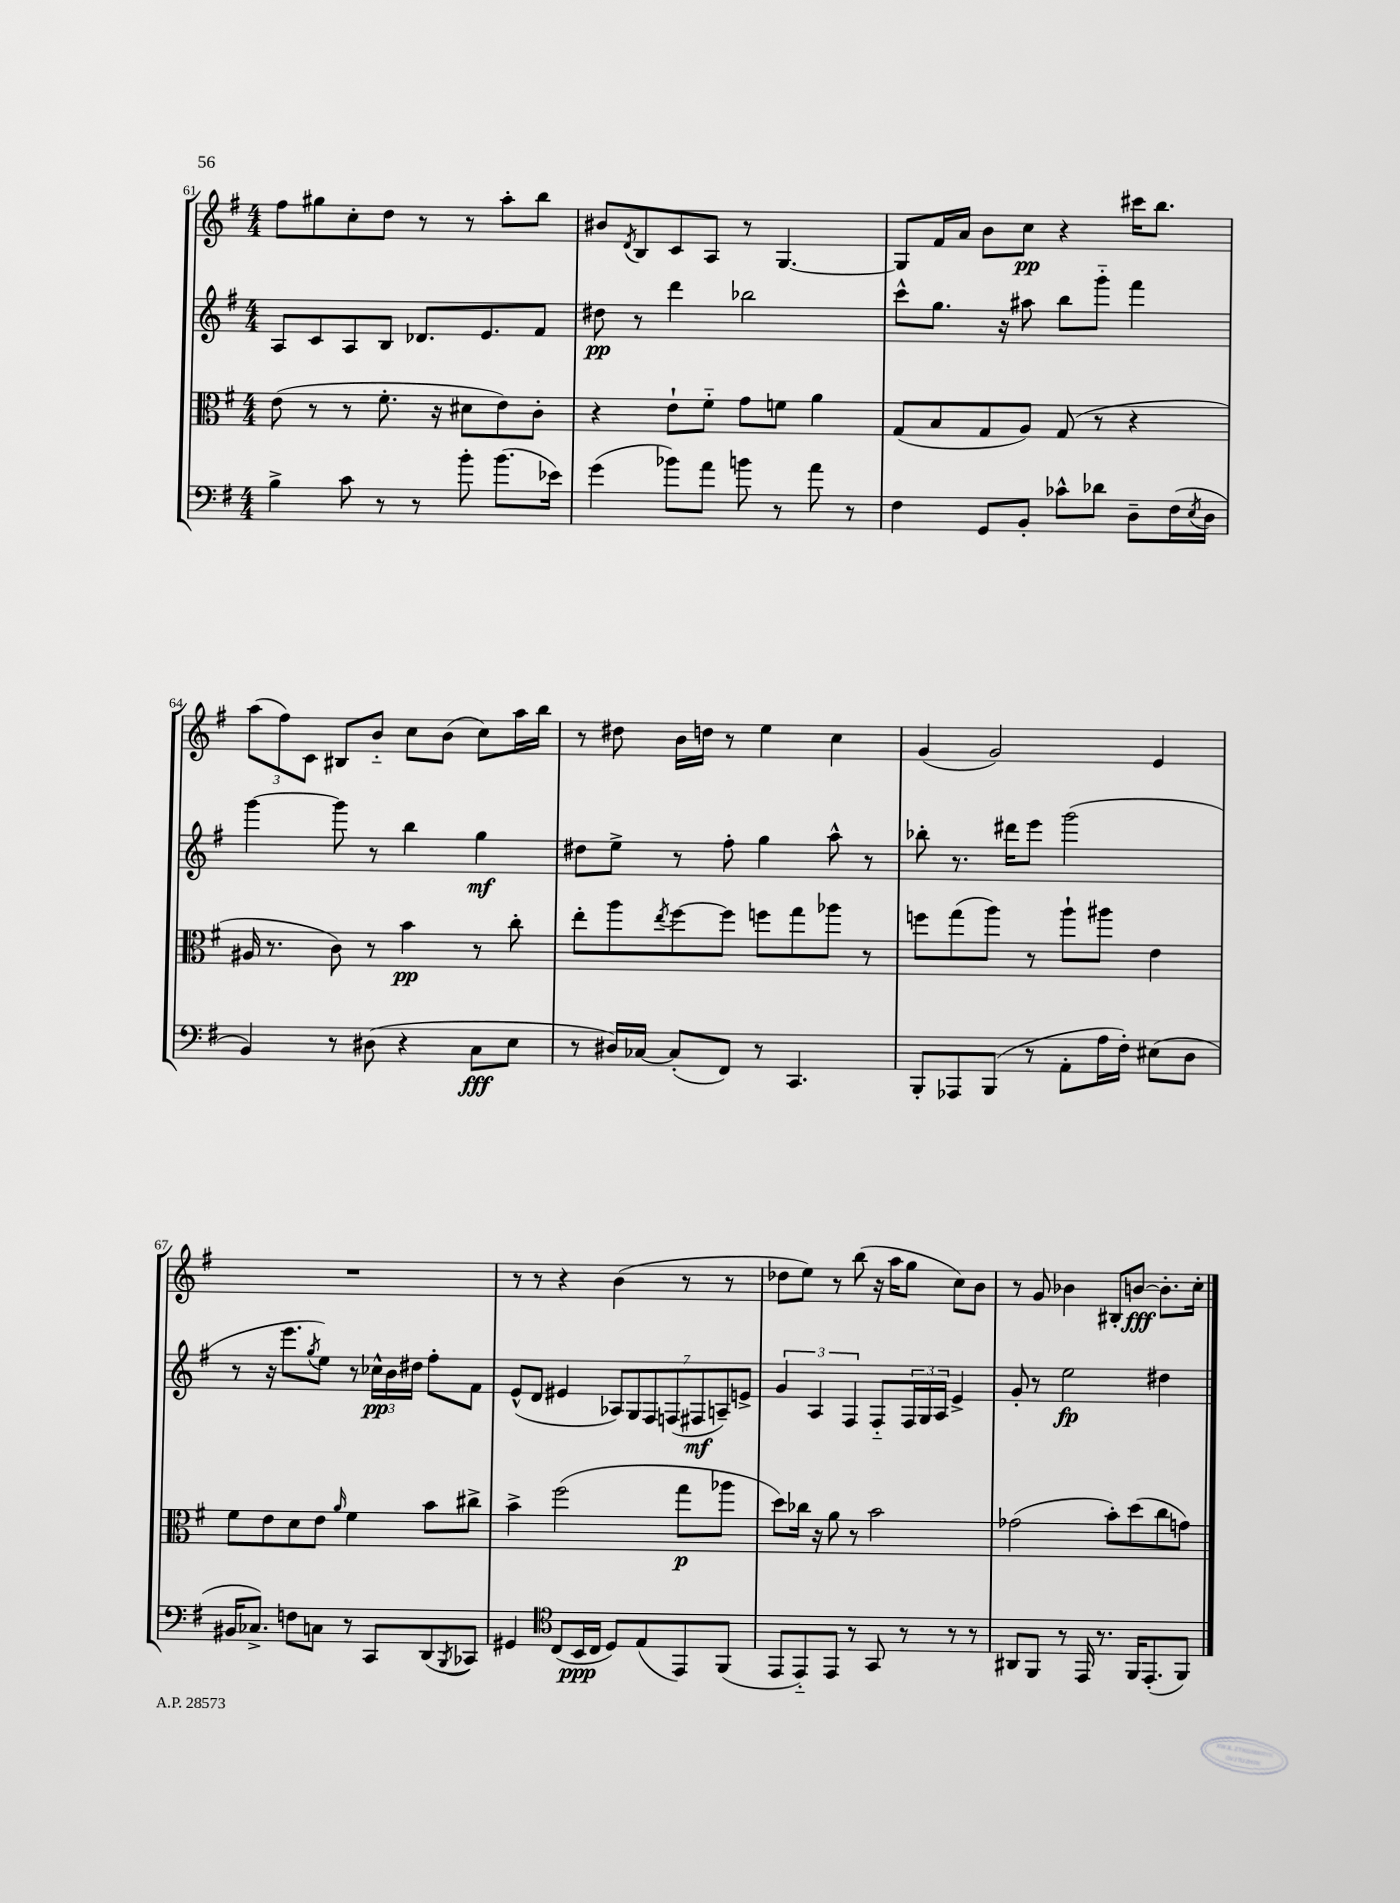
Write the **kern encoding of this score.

**kern	**kern	**kern	**kern
*staff4	*staff3	*staff2	*staff1
*clefF4	*clefC3	*clefG2	*clefG2
*k[f#]	*k[f#]	*k[f#]	*k[f#]
*M4/4	*M4/4	*M4/4	*M4/4
4B^\	(8e\	8A/L	8ff#\L
.	8r	8c/	8gg#\
8c\	8r	8A/	8cc'\
8r	8.f#'\	8B/J	8dd\J
8r	.	8.d-/L	8r
.	16r	.	.
8b'\	8d#\L	.	8r
.	.	8.e/	.
(8.b\L	8e\)	.	8aa'\L
.	8c'\J	8f#/J	8bb\J
16e-\Jk)	.	.	.
=	=	=	=
(4g\	4r	8dd#\	8b#/L
.	.	.	8qd/
.	.	8r	8B/
8b-\L)	8e`\L	4ddd\	8c/
8a\J	8f#'~\J	.	8A/J
8b\	8g\L	2bb-\	8r
8r	8f\J	.	[4.G/
8a\	4a\	.	.
8r	.	.	.
=	=	=	=
4F#\	(8G/L	8ccc^^\L	8G/]L
.	8B/	8.gg\J	16f#/L
.	.	.	16a/JJ
8GG/L	8G/	.	8b\L
.	.	16r	.
8BB'/J	8A/J)	8aa#\	8cc\J
8c-^^\L	(8G/	8bb\L	4r
8d-\J	8r	8ggg'~\J	.
8D~\L	4r	4fff#\	16ccc#\LK
.	.	.	8.bb\J
(16F#\L	.	.	.
8qE/	.	.	.
16D\JJ	.	.	.
=	=	=	=
4BB/)	16A#/	[4ggg\	(12aa\L
.	8.r	.	.
.	.	.	12ff#\)
.	.	.	12c\J
8r	8c\)	8ggg\]	8B#/L
(8D#\	8r	8r	8b'~/J
4r	4b\	4bb\	8cc\L
.	.	.	(8b\J
8C\L	8r	4gg\	8cc\L)
8E\J	8cc'\	.	16aa\L
.	.	.	16bb\JJ
=	=	=	=
8r	8ee'\L	8dd#\L	8r
16D#/LL)	8aa\	8ee^\J	8dd#\
[16C-/JJ	.	.	.
.	8qee/	.	.
(8C-'/]L	[8ff#\	8r	16b\LL
.	.	.	16dd\JJ
8FF#/J)	8ff#\]J	8ff#'\	8r
8r	8ff\L	4gg\	4ee\
4.CC/	8gg\	.	.
.	8aa-\J	8aa^^\	4cc\
.	8r	8r	.
=	=	=	=
8BBB'/L	8ff\L	8bb-'\	(4g/
8AAA-/	(8gg\	8.r	.
(8BBB/J	8aa\J)	.	2g/)
.	.	16ddd#\LK	.
8r	8r	8eee\J	.
8AA'\L	8aa`\L	(2ggg\	.
16A\L	8aa#\J	.	.
16F#'\JJ)	.	.	.
(8E#\L	4e\	.	4e/
8D\J	.	.	.
=	=	=	=
16BB#/LK	8f#\L	8r	1r
8.C-^/J)	.	.	.
.	8e\	16r	.
.	.	8.eee\L	.
8F\L	8d\	.	.
.	.	8qgg/	.
8C\J	8e\J	8ee\J)	.
.	16qqa/	.	.
8r	4f#\	8r	.
8CC/L	.	24cc-^^\LL	.
.	.	24b\	.
.	.	24dd#\JJ	.
(8DD/	8b\L	8ff#'\L	.
8qBBB/	.	.	.
8CC-/J)	8cc#^\J	8f#\J	.
=	=	=	=
4GG#/	4b^\	(8e^^/L	8r
.	.	8d/J	8r
*clefC4	*	*	*
(8C/L	(2ff#\	4e#/	4r
16BB/L	.	.	.
16C/JJ	.	.	.
8D/L)	.	14A-/L)	(4b\
.	.	14G/	.
(8E/	.	.	.
.	.	14F#/	.
.	.	(14F/	.
8EE/)	8gg\L	.	8r
.	.	14F#/	.
.	.	14A~/)	.
(8FF#/J	8aa-\J	.	8r
.	.	14e^/J	.
=	=	=	=
8EE/L	8dd\L)	6g/	8dd-\L
8EE'~/)	16cc-\Jk	.	8ee\J)
.	.	6A/	.
.	16r	.	.
8EE/J	8a\	.	8r
.	.	6F#/	.
8r	8r	.	(8bb\
8GG/	2b\	8F#'~/L	16r
.	.	.	16aa\LK
8r	.	24F#/L	8gg\J
.	.	24G/	.
.	.	24A/JJ	.
8r	.	4e^/	8cc\L)
8r	.	.	8b\J
=	=	=	=
8AA#/L	(2g-\	8g'/	8r
8FF#/J	.	8r	8g/
8r	.	2ee\	4b-\
16EE/	.	.	.
8.r	.	.	.
.	8b'\L)	.	8B#'/L
16FF#/LK	(8dd\	.	[8b/J
(8.EE'/	.	.	.
.	8cc\	4dd#\	8.b'\]L
8FF#/J)	8g\J)	.	.
.	.	.	16cc'\Jk
==	==	==	==
*-	*-	*-	*-
